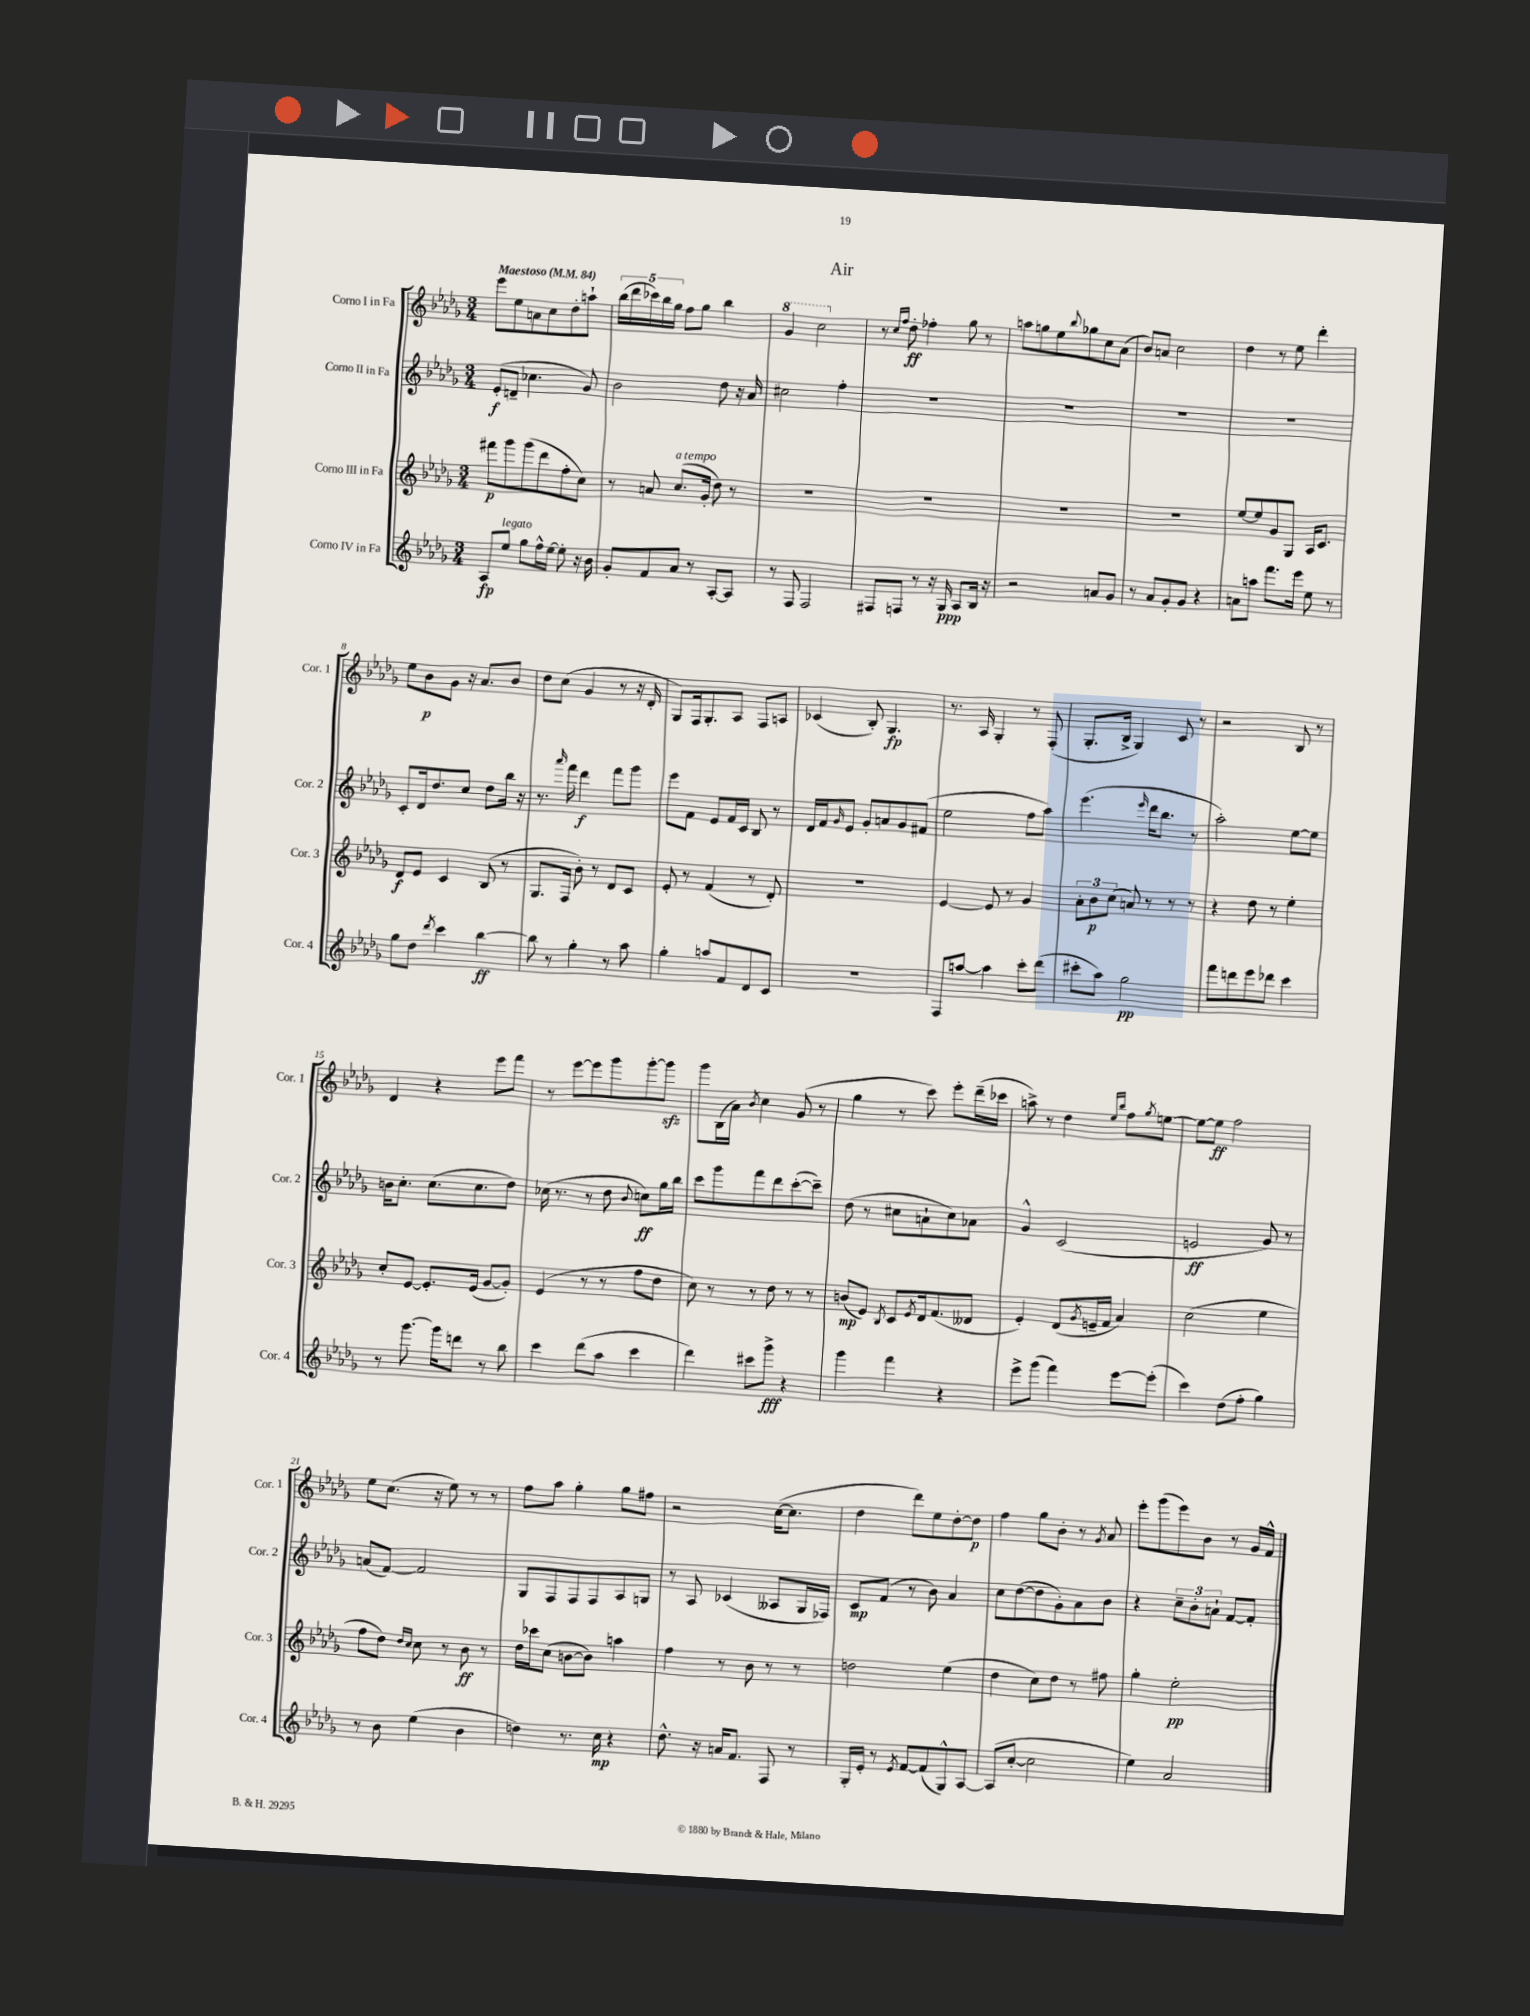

**kern	**dynam	**kern	**dynam	**kern	**dynam	**kern	**dynam
*part4	*part4	*part3	*part3	*part2	*part2	*part1	*part1
*staff4	*staff4	*staff3	*staff3	*staff2	*staff2	*staff1	*staff1
*I"Corno IV in Fa	*	*I"Corno III in Fa	*	*I"Corno II in Fa	*	*I"Corno I in Fa	*
*I'Cor. 4	*	*I'Cor. 3	*	*I'Cor. 2	*	*I'Cor. 1	*
*clefG2	*	*clefG2	*	*clefG2	*	*clefG2	*
*k[b-e-a-d-g-]	*	*k[b-e-a-d-g-]	*	*k[b-e-a-d-g-]	*	*k[b-e-a-d-g-]	*
*M3/4	*	*M3/4	*	*M3/4	*	*M3/4	*
*MM84	*	*MM84	*	*MM84	*	*MM84	*
=1	=1	=1	=1	=1	=1	=1	=1
!	!	!	!	!	!	!LO:TX:a:B:t=Maestoso	!
8A-/L	fp	8fff#X\L	p	(8e-'/L	f	8eee-\L	.
!LO:TX:a:i:t=legato	!	!	!	!	!	!	!
8ee-/J	.	8ggg-\	.	8dn~/J	.	8ee-\	.
8gg-\L	.	(8ggg-\	.	4.cc-X\	.	8an\	.
16ff^^\L	.	8ddd-\	.	.	.	8cc\	.
[16ee-\JJ	.	.	.	.	.	.	.
8ee-'\]	.	8ff'\	.	.	.	8dd-'\	.
16r	.	8cc\J)	.	8g-/)	.	8aan`\J	.
16b-\	.	.	.	.	.	.	.
=2	=2	=2	=2	=2	=2	=2	=2
8g-'/L	.	8r	.	2b-\	.	(20bb-\LL	.
.	.	.	.	.	.	20ddd-\	.
.	.	.	.	.	.	20ccc-X\)	.
8f/	.	8an/	.	.	.	.	.
.	.	.	.	.	.	20bb-\	.
.	.	.	.	.	.	20gg-\JJ	.
!	!	!LO:TX:a:i:t=a tempo	!	!	!	!	!
8a-/J	.	(8.cc/L	.	.	.	8ff\L	.
8r	.	.	.	.	.	8gg-\J	.
.	.	16g-'/Jk	.	.	.	.	.
[8A-'/L	.	8dd-\)	.	8dd-\	.	4bb-\	.
8A-/J]	.	8r	.	16r	.	.	.
.	.	.	.	16a-/	.	.	.
=3	=3	=3	=3	=3	=3	=3	=3
*	*	*	*	*	*	*8va	*
8r	.	2.r	.	2cc#X\	.	4gg-/	.
8F/	.	.	.	.	.	.	.
2F/	.	.	.	.	.	2ccc\	.
.	.	.	.	4ff'\	.	.	.
=4	=4	=4	=4	=4	=4	=4	=4
*	*	*	*	*	*	*X8va	*
8F#X/L	.	2.r	.	2.r	.	8r	.
.	.	.	.	.	.	16qqcc/LL	.
.	.	.	.	.	.	16qqff/JJ	.
8Fn/J	.	.	.	.	.	8dd-'\	ff
8r	.	.	.	.	.	4ff-X'\	.
16r	.	.	.	.	.	.	.
16G-/	ppp	.	.	.	.	.	.
8A-/L	.	.	.	.	.	8gg-\	.
16B-/Jk	.	.	.	.	.	8r	.
16r	.	.	.	.	.	.	.
=5	=5	=5	=5	=5	=5	=5	=5
2r	.	2.r	.	2.r	.	8aan\L	.
.	.	.	.	.	.	8ggn\	.
.	.	.	.	.	.	8ee-\	.
.	.	.	.	.	.	8qqbb-/	.
.	.	.	.	.	.	8gg-X\	.
8an/L	.	.	.	.	.	8cc\	.
8g-/J	.	.	.	.	.	(8a-\J	.
=6	=6	=6	=6	=6	=6	=6	=6
8r	.	2.r	.	2.r	.	8b-/L)	.
8a-/L	.	.	.	.	.	8an/J	.
8g-'/	.	.	.	.	.	2cc\	.
8g-/J	.	.	.	.	.	.	.
4r	.	.	.	.	.	.	.
=7	=7	=7	=7	=7	=7	=7	=7
8an\L	.	[8ee-/L	.	2.r	.	4dd-\	.
8aan\J	.	8ee-/]	.	.	.	.	.
8.fff\L	.	8g-/	.	.	.	8r	.
.	.	8G-/J	.	.	.	8ee-\	.
16eee-\Jk	.	.	.	.	.	.	.
8ee-\	.	16A-/KL	.	.	.	4ddd-'\	.
.	.	8.c/J	.	.	.	.	.
8r	.	.	.	.	.	.	.
!!LO:LB:g=z
=8	=8	=8	=8	=8	=8	=8	=8
8gg-\L	.	8d-/L	f	8c'/L	.	8ee-\L	.
8dd-\J	.	8e-/J	.	16d-/k	.	8b-\	p
.	.	.	.	8.dd-/	.	.	.
8qddd-/	.	.	.	.	.	.	.
4ccc\	.	4c/	.	.	.	8g-\J	.
.	.	.	.	8cc/J	.	16r	.
.	.	.	.	.	.	8.a-/L	.
[4bb-\	ff	(8B-/	.	8dd-\L	.	.	.
.	.	8r	.	16bb-\Jk	.	8b-/J	.
.	.	.	.	16r	.	.	.
=9	=9	=9	=9	=9	=9	=9	=9
8bb-\]	.	8.G-/L	.	8.r	.	8dd-\L	.
8r	.	.	.	.	.	(8cc\J	.
.	.	.	.	16qqaaa-/	.	.	.
.	.	16F/Jk	.	16fff\	.	.	.
4gg-'\	.	8b-'\)	.	4ddd-\	f	4g-/	.
.	.	8r	.	.	.	.	.
8r	.	8d-/L	.	8fff\L	.	8r	.
8aa-\	.	8c/J	.	8ggg-\J	.	16r	.
.	.	.	.	.	.	16d-'/	.
=10	=10	=10	=10	=10	=10	=10	=10
4gg-'\	.	8e-'/	.	8eee-\L	.	8G-/L)	.
.	.	8r	.	8f\J	.	16F/k	.
.	.	.	.	.	.	8.G-'/	.
8aan/L	.	(4f/	.	8e-/L	.	.	.
8f/	.	.	.	16f/L	.	8A-/J	.
.	.	.	.	16c/JJ	.	.	.
8d-/	.	8r	.	8B-/	.	8F/L	.
8c/J	.	8d-'/)	.	8r	.	8An/J	.
=11	=11	=11	=11	=11	=11	=11	=11
2.r	.	2.r	.	16d-/LL	.	(4c-X/	.
.	.	.	.	16f/J	.	.	.
.	.	.	.	16qqg-/	.	.	.
.	.	.	.	8e-/J	.	.	.
.	.	.	.	8g-'/L	.	8B-'/)	.
.	.	.	.	8an/	.	4.G-/	fp
.	.	.	.	8g-/	.	.	.
.	.	.	.	(8f#X/J	.	.	.
=12	=12	=12	=12	=12	=12	=12	=12
8F/L	.	[4e-/	.	2ee-\	.	8.r	.
[8aan/J	.	.	.	.	.	.	.
.	.	.	.	.	.	16A-/	.
4aa\]	.	8e-/]	.	.	.	4G-'/	.
.	.	8r	.	.	.	.	.
8ccc'\L	.	4g-/	.	8ff\L	.	8r	.
(8ddd-\J	.	.	.	8aa-\J)	.	(8F'/	.
=13	=13	=13	=13	=13	=13	=13	=13
8ccc#X'\L	.	12a-'\L	.	(4.eee-\	.	8.G-'/L	.
.	.	12b-\	p	.	.	.	.
8aa-\J)	.	.	.	.	.	.	.
.	.	(12cc\J	.	.	.	.	.
.	.	.	.	.	.	16B-^/Jk	.
2gg-\	pp	8an/)	.	.	.	4G-/)	.
.	.	.	.	16qqeee-/	.	.	.
.	.	8r	.	16ddd-\KL	.	.	.
.	.	.	.	8.bb-\J	.	.	.
.	.	8r	.	.	.	8c/	.
.	.	8r	.	8r	.	8r	.
=14	=14	=14	=14	=14	=14	=14	=14
8fff\L	.	4r	.	2aa-'\)	.	2r	.
8dddn\	.	.	.	.	.	.	.
8eee-\	.	8dd-\	.	.	.	.	.
8ddd-X\J	.	8r	.	.	.	.	.
4ccc\	.	4ee-'\	.	[8ee-\L	.	8B-/	.
.	.	.	.	8ee-\J]	.	8r	.
!!LO:LB:g=z
=15	=15	=15	=15	=15	=15	=15	=15
8r	.	8cc'/L	.	16bn\KL	.	4d-/	.
.	.	.	.	8.cc'\J	.	.	.
[8.ggg-\	.	[8e-/J	.	.	.	.	.
.	.	8.e-'/L]	.	(8.cc\L	.	4r	.
16ggg-\KL]	.	.	.	.	.	.	.
8dddn\J	.	.	.	.	.	.	.
.	.	(16e-/Jk	.	8.cc\	.	.	.
8r	.	[8g-/L	.	.	.	8eee-\L	.
8bb-\	.	8g-'/J])	.	8dd-\J)	.	8fff\J	.
=16	=16	=16	=16	=16	=16	=16	=16
4ccc\	.	(4e-/	.	(16cc-X\	.	8r	.
.	.	.	.	8.r	.	.	.
.	.	.	.	.	.	[8eee-\L	.
(8ddd-\L	.	8r	.	8r	.	8eee-\]	.
8aa-\J	.	8r	.	8dd-\	.	8ggg-\	.
.	.	.	.	8qqb-/	.	.	.
4ccc\	.	8ff\L	.	8ccn\L)	ff	[8ggg-'\	.
.	.	8dd-\J	.	16gg-\L	.	8ggg-zz\J]	.
.	.	.	.	16bb-\JJ	.	.	.
=17	=17	=17	=17	=17	=17	=17	=17
4ddd-\)	.	8cc\)	.	8ccc\L	.	8ggg-\L	.
.	.	8r	.	8ggg-\	.	(16B-\L	.
.	.	.	.	.	.	16a-\JJ)	.
.	.	.	.	.	.	8qb-/	.
8ccc#X\L	.	8r	.	8fff\	.	4cc\	.
8ggg-^\J	fff	8dd-\	.	8ddd-\	.	.	.
4r	.	8r	.	([8ccc'\	.	(8g-/	.
.	.	8r	.	8ccc~\J])	.	8r	.
=18	=18	=18	=18	=18	=18	=18	=18
4ggg-\	.	(8bn/L	mp	(8dd-\	.	4gg-\	.
.	.	8e-/J)	.	8r	.	.	.
.	.	8qB-/	.	.	.	.	.
4fff\	.	8c/L	.	8cc#X\L	.	8r	.
.	.	8qe-/	.	.	.	.	.
.	.	16d-/k	.	8an`\	.	8ccc\)	.
.	.	(8.f/	.	.	.	.	.
4r	.	.	.	8cc#\)	.	8eee-'\L	.
.	.	8d--X/J	.	8a-X\J	.	(16ddd-~\L	.
.	.	.	.	.	.	16ccc-X\JJ	.
=19	=19	=19	=19	=19	=19	=19	=19
8eee-^\L	.	4e-'/)	.	4g-^^/	.	8aan^\)	.
(8ggg-\J	.	.	.	.	.	8r	.
4fff\)	.	(8d-/L	.	(2c/	.	4dd-\	.
.	.	8qg-/	.	.	.	.	.
.	.	16en~/L	.	.	.	.	.
.	.	16f/JJ	.	.	.	.	.
.	.	.	.	.	.	16qqee-/LL	.
.	.	.	.	.	.	16qqbb-/JJ	.
[8eee-\L	.	4a-/)	.	.	.	8ff\L	.
.	.	.	.	.	.	8qgg-/	.
(8eee-'\J]	.	.	.	.	.	[8een\J	.
=20	=20	=20	=20	=20	=20	=20	=20
4ccc\)	.	(2cc\	.	2en/	ff	8ee\L_	.
.	.	.	.	.	.	8ee\J]	ff
(8dd-\L	.	.	.	.	.	2ff\	.
8ff'\J	.	.	.	.	.	.	.
4gg-\)	.	4ee-\	.	8g-/)	.	.	.
.	.	.	.	8r	.	.	.
!!LO:LB:g=z
=21	=21	=21	=21	=21	=21	=21	=21
8r	.	8ff\L	.	(8an/L	.	8ee-\L	.
8b-\	.	8dd-\J)	.	[8f/J)	.	(8.cc\J	.
.	.	16qqdd-/LL	.	.	.	.	.
.	.	16qqcc/JJ	.	.	.	.	.
(4ee-\	.	8cc\	.	2f/]	.	.	.
.	.	.	.	.	.	16r	.
.	.	8r	.	.	.	8ee-\)	.
4b-\	.	8b-\	ff	.	.	8r	.
.	.	8r	.	.	.	8r	.
=22	=22	=22	=22	=22	=22	=22	=22
4ddn\)	.	16dd-\LL	.	8G-/L	.	8ff\L	.
.	.	16ccc-X\J	.	.	.	.	.
.	.	(8cc\J	.	8F/	.	8aa-\J	.
8.r	.	[8bn\L	.	8F/	.	4gg-'\	.
.	.	8b\J])	.	8F/	.	.	.
16cc\	mp	.	.	.	.	.	.
4r	.	4aan\	.	8A-/	.	8gg-\L	.
.	.	.	.	8Gn/J	.	8ff#X\J	.
=23	=23	=23	=23	=23	=23	=23	=23
8.dd-^^\	.	4ff\	.	8r	.	2r	.
.	.	.	.	8A-/	.	.	.
16r	.	.	.	.	.	.	.
16an/KL	.	8r	.	(4c-X/	.	.	.
8.f/J	.	.	.	.	.	.	.
.	.	8b-\	.	.	.	.	.
8F/	.	8r	.	8A--X/L	.	([16cc\KL	.
.	.	.	.	.	.	8.cc\J]	.
8r	.	8r	.	16G-/L	.	.	.
.	.	.	.	16F-X/JJ)	.	.	.
=24	=24	=24	=24	=24	=24	=24	=24
16G-'/LL	.	2ddn\	.	8c/L	mp	4dd-\	.
16e-'/JJ	.	.	.	.	.	.	.
8r	.	.	.	(8f/J	.	.	.
8qe-/	.	.	.	.	.	.	.
[8f/L	.	.	.	8r	.	8ddd-\L)	.
(8f/]	.	.	.	8b-\)	.	8ee-\	.
8G-^^/)	.	(4ee-\	.	4a-/	.	[8dd-'\	.
[8A-/J	.	.	.	.	.	8dd-\J]	p
=25	=25	=25	=25	=25	=25	=25	=25
(8A-/L]	.	4dd-\	.	8cc\L	.	4ff\	.
[8cc'/J	.	.	.	([8dd-\	.	.	.
2cc\]	.	8cc\L)	.	8dd-\]	.	8gg-\L	.
.	.	8dd-\J	.	8g-'\)	.	8b-'\J	.
.	.	8r	.	8a-\	.	8r	.
.	.	.	.	.	.	8qg-/	.
.	.	8ff#X\	.	8b-\J	.	8a-/	.
=26	=26	=26	=26	=26	=26	=26	=26
4ee-\)	.	4gg-'\	.	4r	.	8eee-'\L	.
.	.	.	.	.	.	(8ggg-\	.
2a-/	.	2ee-'\	pp	12cc~\L	.	8eee-\)	.
.	.	.	.	12b-'\	.	.	.
.	.	.	.	.	.	8b-\J	.
.	.	.	.	12an`\J	.	.	.
.	.	.	.	[8f/L	.	8r	.
.	.	.	.	8f'/J]	.	16g-/LL	.
.	.	.	.	.	.	16f^^/JJ	.
==	==	==	==	==	==	==	==
*-	*-	*-	*-	*-	*-	*-	*-
